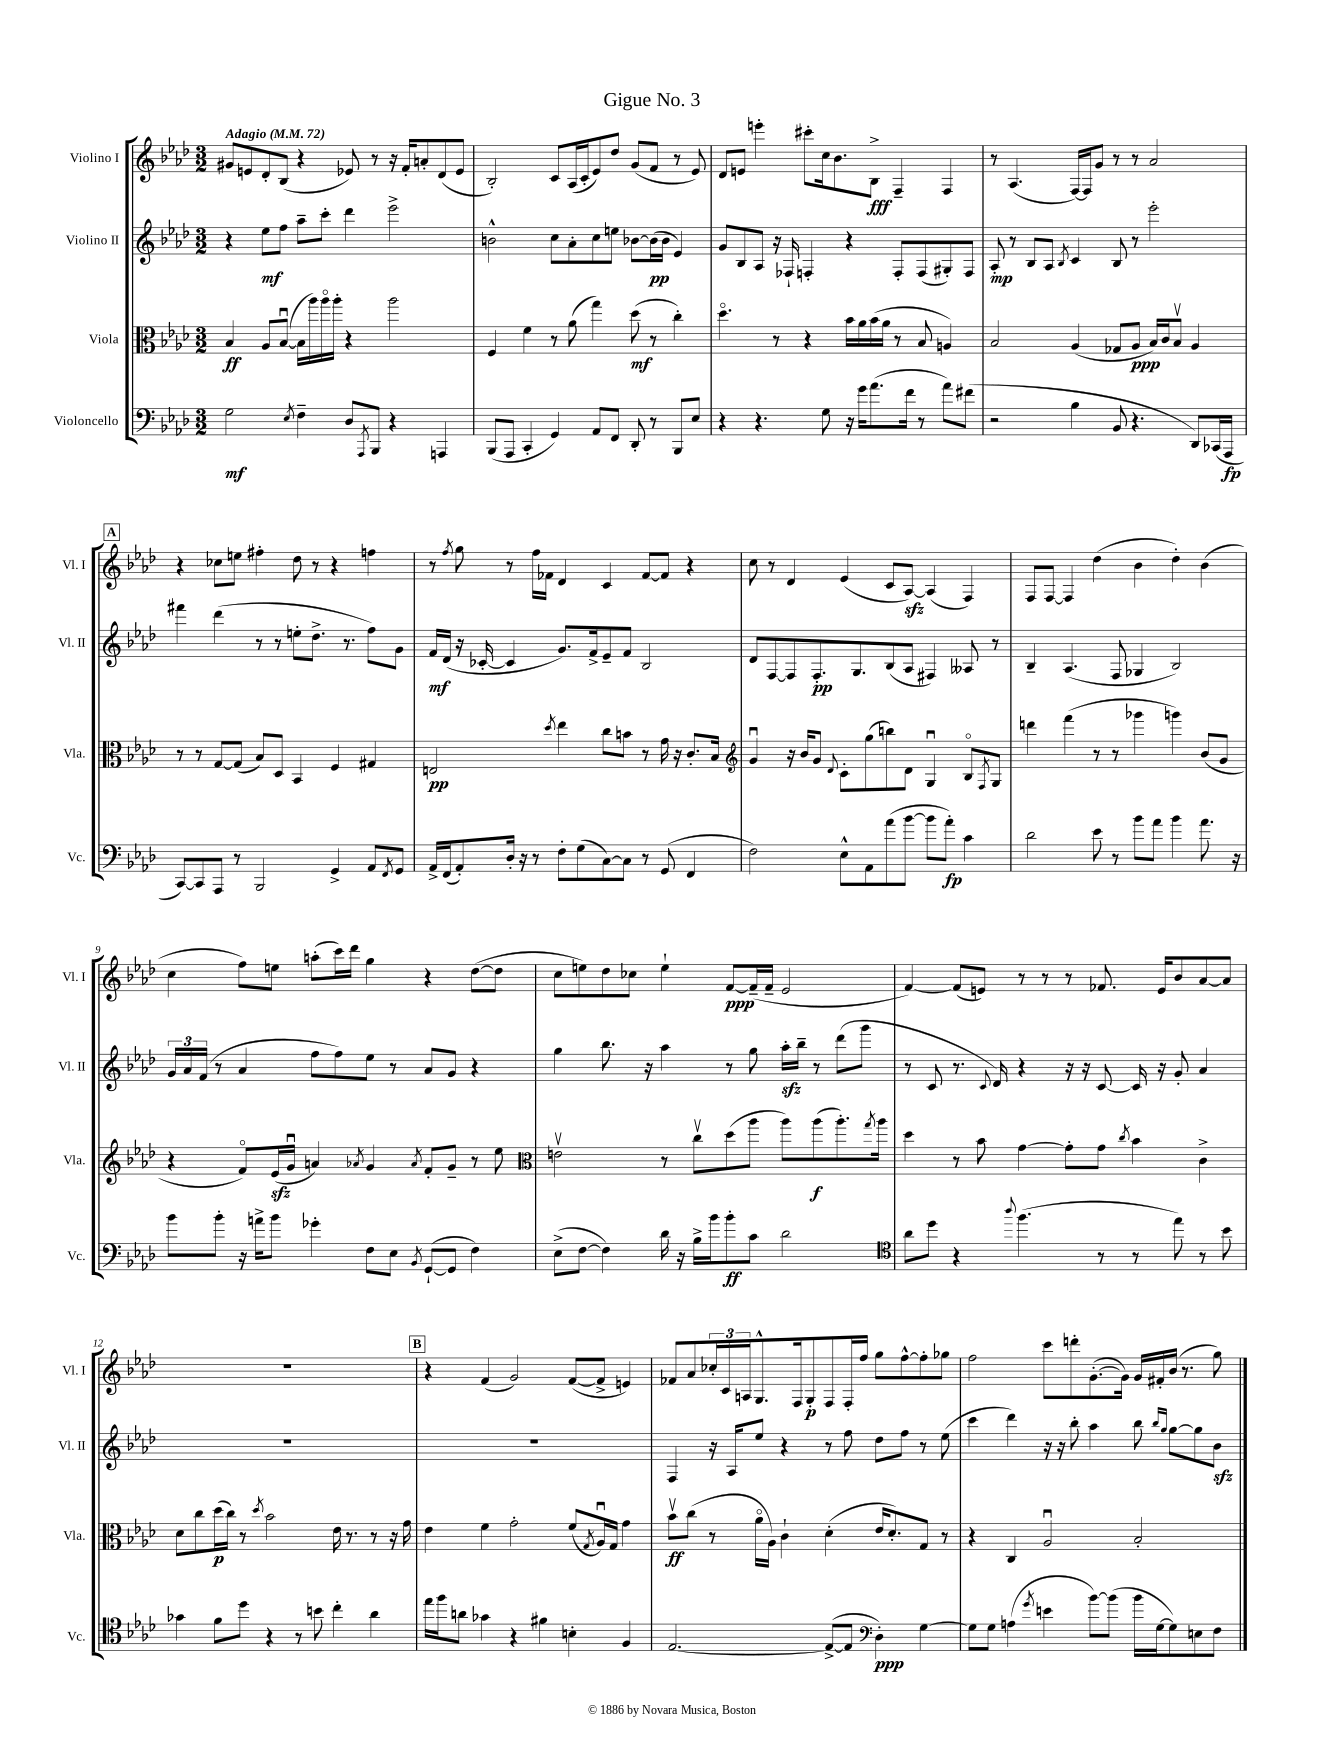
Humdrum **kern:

**kern	**dynam	**kern	**dynam	**kern	**dynam	**kern	**dynam
*part4	*part4	*part3	*part3	*part2	*part2	*part1	*part1
*staff4	*staff4	*staff3	*staff3	*staff2	*staff2	*staff1	*staff1
*I"Violoncello	*	*I"Viola	*	*I"Violino II	*	*I"Violino I	*
*I'Vc.	*	*I'Vla.	*	*I'Vl. II	*	*I'Vl. I	*
*clefF4	*	*clefC3	*	*clefG2	*	*clefG2	*
*k[b-e-a-d-]	*	*k[b-e-a-d-]	*	*k[b-e-a-d-]	*	*k[b-e-a-d-]	*
*M3/2	*	*M3/2	*	*M3/2	*	*M3/2	*
*MM72	*	*MM72	*	*MM72	*	*MM72	*
=1	=1	=1	=1	=1	=1	=1	=1
!	!	!	!	!	!	!LO:TX:a:B:t=Adagio	!
2G\	mf	4B-/	ff	4r	.	8g#X/L	.
.	.	.	.	.	.	8en/	.
.	.	8A-/L	.	8ee-\L	mf	8d-'/	.
.	.	([8B-u/J	.	8ff\J	.	(8B-/J	.
8qE-/	.	.	.	.	.	.	.
4F~\	.	16B-\LL]	.	8aa-~\L	.	4r	.
.	.	16aa-\)	.	.	.	.	.
.	.	16aa-\	.	8ccc'\J	.	.	.
.	.	16aa-'\JJ	.	.	.	.	.
8D-/L	.	4r	.	4ddd-\	.	8e-X/)	.
8qAAA-/	.	.	.	.	.	.	.
8BBB-/J	.	.	.	.	.	8r	.
4r	.	2aa-\	.	2eee-^\	.	16r	.
.	.	.	.	.	.	16f'/KL	.
.	.	.	.	.	.	8an'/	.
4AAAn/	.	.	.	.	.	(8d-/	.
.	.	.	.	.	.	8e-/J	.
=2	=2	=2	=2	=2	=2	=2	=2
(8BBB-/L	.	4F/	.	2bn^^\	.	2B-'/)	.
8AAA-/J	.	.	.	.	.	.	.
4CC'/	.	4f\	.	.	.	.	.
4GG/)	.	8r	.	8cc\L	.	8c/L	.
.	.	(8a-\	.	8a-'\	.	(16A-/L	.
.	.	.	.	.	.	16c'/J	.
8AA-/L	.	4gg\)	.	8cc\	.	8e-/)	.
8FF/J	.	.	.	8een\J	.	8dd-/J	.
8DD-'/	.	(8dd-\	mf	[8b-X\L	.	(8g/L	.
8r	.	8r	.	(16b-\L]	pp	8f/J	.
.	.	.	.	16b-\JJ	.	.	.
8BBB-/L	.	4cc'\)	.	4e-/)	.	8r	.
8E-/J	.	.	.	.	.	8e-/)	.
=3	=3	=3	=3	=3	=3	=3	=3
4r	.	4.dd-\	.	8g/L	.	8d-/L	.
.	.	.	.	8B-/	.	8en/J	.
4.r	.	.	.	8A-/J	.	4eeen'\	.
.	.	8r	.	16r	.	.	.
.	.	.	.	16F-X`/	.	.	.
.	.	4r	.	4Fn'/	.	8ccc#X'\L	.
8G\	.	.	.	.	.	16cc\k	.
.	.	.	.	.	.	8.b-\	.
16r	.	16b-\LL	.	4r	.	.	.
16g\KL	.	16a-\	.	.	.	.	.
(8.a-\	.	(16b-\	.	.	.	8B-^\J	fff
.	.	16a-\JJ	.	.	.	.	.
.	.	8r	.	8F'/L	.	4F~/	.
16f\Jk	.	.	.	.	.	.	.
8r	.	8B-/	.	(8F/	.	.	.
8a-\L)	.	4An/)	.	8G#X'/)	.	4F/	.
(8f#X\J	.	.	.	8F/J	.	.	.
=4	=4	=4	=4	=4	=4	=4	=4
2r	.	2B-/	.	8A-'/	mp	8r	.
.	.	.	.	8r	.	(4.A-/	.
.	.	.	.	8B-/L	.	.	.
.	.	.	.	8A-/J	.	.	.
.	.	.	.	8qB-/	.	.	.
4B-\	.	(4A-/	.	4c/	.	[16F/LL)	.
.	.	.	.	.	.	16F/J]	.
.	.	.	.	.	.	8g/J	.
8BB-/	.	8G-X/L	.	8B-/	.	8r	.
4.r	.	8A-/J	ppp	8r	.	8r	.
.	.	16B-/LL)	.	2eee-'\	.	2a-/	.
.	.	16c/J	.	.	.	.	.
.	.	8B-v/J	.	.	.	.	.
8DD-/L)	.	4A-/	.	.	.	.	.
(16CC-X/L	.	.	.	.	.	.	.
16AAA-/JJ	fp	.	.	.	.	.	.
!!LO:LB:g=z
!!LO:REH:place=s1:t=A
=5	=5	=5	=5	=5	=5	=5	=5
[8CC/L)	.	8r	.	4fff#X\	.	4r	.
8CC/]	.	8r	.	.	.	.	.
8AAA-/J	.	[8G/L	.	(4ddd-\	.	8cc-X\L	.
8r	.	(8G/J]	.	.	.	8een\J	.
2BBB-/	.	8B-/L)	.	8r	.	4ff#X'\	.
.	.	8D-/J	.	8r	.	.	.
.	.	4BB-/	.	8een'\L	.	8dd-\	.
.	.	.	.	8.dd-^\J	.	8r	.
4GG^/	.	4F/	.	.	.	4r	.
.	.	.	.	8.r	.	.	.
8AA-/L	.	4G#X/	.	8ff\L)	.	4ffn\	.
8qFF/	.	.	.	.	.	.	.
8GG/J	.	.	.	8g\J	.	.	.
=6	=6	=6	=6	=6	=6	=6	=6
16AA-^/LL	.	2En/	pp	16f/LL	mf	8r	.
(16FF/J	.	.	.	(16d-/JJ	.	.	.
.	.	.	.	.	.	8qff/	.
8AA-'/)	.	.	.	16r	.	8gg\	.
.	.	.	.	[16c-X'/	.	.	.
16D-'/Jk	.	.	.	4c-/]	.	8r	.
16r	.	.	.	.	.	.	.
8r	.	.	.	.	.	16ff\LL	.
.	.	.	.	.	.	16f-X\JJ	.
.	.	8qdd-/	.	.	.	.	.
8F'\L	.	4ee-\	.	8.g/L)	.	4d-/	.
(8G\	.	.	.	.	.	.	.
.	.	.	.	16f^/k	.	.	.
[8C\)	.	8cc\L	.	8e-~/	.	4c/	.
8C\J]	.	8bn\J	.	8f/J	.	.	.
8r	.	8r	.	2B-/	.	[8f-/L	.
(8GG/	.	16g\	.	.	.	8f-/J]	.
.	.	16r	.	.	.	.	.
4FF/	.	8.c'/L	.	.	.	4r	.
.	.	16B-/Jk	.	.	.	.	.
=7	=7	=7	=7	=7	=7	=7	=7
*	*	*clefG2	*	*	*	*	*
2F\)	.	4gu/	.	8d-/L	.	8cc\	.
.	.	.	.	[8F/	.	8r	.
.	.	16r	.	8F/]	.	4d-/	.
.	.	16b-/KL	.	.	.	.	.
.	.	8g/J	.	8.F'/	pp	.	.
.	.	8qqd-/	.	.	.	.	.
8E-^^\L	.	8c'\L	.	.	.	(4e-/	.
.	.	.	.	8.G/	.	.	.
8AA-\	.	(8gg\	.	.	.	.	.
(8a-\	.	8bbn\)	.	(8B-/	.	8c/L	.
[8b-\J	.	8d-\J	.	8A-/J	.	[8A-zz/J)	.
8b-\L]	.	4Gu/	.	4F#X/)	.	(4A-/]	.
8a-'\J)	fp	.	.	.	.	.	.
4c\	.	8B-/L	.	8A--X/	.	4F/)	.
.	.	8qF/	.	.	.	.	.
.	.	8G/J	.	8r	.	.	.
=8	=8	=8	=8	=8	=8	=8	=8
2d-\	.	4dddn\	.	4B-~/	.	8F/L	.
.	.	.	.	.	.	[8F/J	.
.	.	(4fff\	.	(4.A-/	.	4F/]	.
8e-\	.	8r	.	.	.	(4dd-\	.
8r	.	8r	.	8F/	.	.	.
8b-\L	.	4ggg-X\	.	4G-X/	.	4b-\	.
8a-\J	.	.	.	.	.	.	.
4b-\	.	4gggn\)	.	2B-/)	.	4dd-'\)	.
8.a-\	.	(8b-/L	.	.	.	(4b-\	.
.	.	8g/J	.	.	.	.	.
16r	.	.	.	.	.	.	.
!!LO:LB:g=z
=9	=9	=9	=9	=9	=9	=9	=9
8b-\L	.	4r	.	24g/LL	.	4cc\	.
.	.	.	.	24a-/	.	.	.
.	.	.	.	(24f/JJ	.	.	.
8b-'\J	.	.	.	8r	.	.	.
16r	.	8f/L)	.	4a-/	.	8ff\L)	.
16an^\KL	.	.	.	.	.	.	.
8b-\J	.	(16e-zz/L	.	.	.	8een\J	.
.	.	16gu/JJ	.	.	.	.	.
4g-X'\	.	4an/)	.	8ff\L	.	(8aan'\L	.
.	.	.	.	8ff\)	.	16ccc\L)	.
.	.	.	.	.	.	16ddd-\JJ	.
.	.	8qa-X/	.	.	.	.	.
8F\L	.	4g/	.	8ee-\J	.	4gg\	.
8E-\J	.	.	.	8r	.	.	.
8qBB-/	.	8qa-/	.	.	.	.	.
([8GG`/L	.	8f'/L	.	8a-/L	.	4r	.
8GG/J]	.	8g~/J	.	8g/J	.	.	.
4F\)	.	8r	.	4r	.	([8dd-\L	.
.	.	8ee-\	.	.	.	8dd-\J]	.
=10	=10	=10	=10	=10	=10	=10	=10
*	*	*clefC3	*	*	*	*	*
(8E-^\L	.	2env\	.	4gg\	.	8cc\L	.
[8F\J	.	.	.	.	.	8een\)	.
4F\])	.	.	.	8.bb-\	.	8dd-\	.
.	.	.	.	.	.	8cc-X\J	.
.	.	.	.	16r	.	.	.
16d-\	.	8r	.	4aa-\	.	4ee`\	.
16r	.	.	.	.	.	.	.
16B-^\LL	.	8ccv\L	.	.	.	.	.
16b-\J	.	.	.	.	.	.	.
8b-'\	ff	(8dd-\	.	8r	.	[8f/L	ppp
8c\J	.	8aa-\J	.	8gg\	.	(16f~/L]	.
.	.	.	.	.	.	16f~/JJ	.
2d-\	.	8aa-\L)	.	16aa-zz'\LL	.	2e-/	.
.	.	.	.	16bb-~\JJ	.	.	.
.	.	(8aa-\	f	8r	.	.	.
.	.	8.aa-'\)	.	(8ddd-\L	.	.	.
.	.	.	.	8ggg\J	.	.	.
.	.	8qgg/	.	.	.	.	.
.	.	16aa-\Jk	.	.	.	.	.
=11	=11	=11	=11	=11	=11	=11	=11
*clefC4	*	*	*	*	*	*	*
8a-\L	.	4dd-\	.	8r	.	[4f/)	.
8dd-\J	.	.	.	8c/	.	.	.
4r	.	8r	.	8.r	.	(8f/L]	.
.	.	8b-\	.	.	.	8en/J)	.
.	.	.	.	8qqc/	.	.	.
.	.	.	.	16d-/)	.	.	.
8qqaa-/	.	.	.	.	.	.	.
(4.ff\	.	[4g\	.	4r	.	8r	.
.	.	.	.	.	.	8r	.
.	.	8g'\L]	.	16r	.	8r	.
.	.	.	.	16r	.	.	.
8r	.	8g\J	.	[8c/	.	8.f-X/	.
.	.	8qcc/	.	.	.	.	.
8r	.	4b-\	.	16c/]	.	.	.
.	.	.	.	16r	.	16e/KL	.
8ee-\)	.	.	.	8g'/	.	8b-/	.
8r	.	4c^\	.	4a-/	.	[8a-/	.
8b-\	.	.	.	.	.	8a-/J]	.
!!LO:LB:g=z
=12	=12	=12	=12	=12	=12	=12	=12
4g-X\	.	8d-\L	.	1.r	.	1.r	.
.	.	8cc\	.	.	.	.	.
8f\L	.	(16dd-\L	p	.	.	.	.
.	.	16cc\JJ)	.	.	.	.	.
8dd-\J	.	8r	.	.	.	.	.
.	.	8qdd-/	.	.	.	.	.
4r	.	2b-\	.	.	.	.	.
8r	.	.	.	.	.	.	.
8bn\	.	.	.	.	.	.	.
4cc'\	.	16e-\	.	.	.	.	.
.	.	8.r	.	.	.	.	.
4a-\	.	8r	.	.	.	.	.
.	.	16r	.	.	.	.	.
.	.	16g\	.	.	.	.	.
!!LO:REH:place=s1:t=B
=13	=13	=13	=13	=13	=13	=13	=13
16ee-\LL	.	4e-\	.	1.r	.	4r	.
16ff\J	.	.	.	.	.	.	.
8an\J	.	.	.	.	.	.	.
4g-X\	.	4f\	.	.	.	(4f/	.
4r	.	2g'\	.	.	.	2g/)	.
4f#X\	.	.	.	.	.	.	.
4Bn'\	.	(8f/L	.	.	.	([8f/L	.
.	.	8qG/	.	.	.	.	.
.	.	16A-u/L)	.	.	.	8f^/J]	.
.	.	16G/JJ	.	.	.	.	.
4F/	.	4g\	.	.	.	4en/)	.
=14	=14	=14	=14	=14	=14	=14	=14
[2.E-/	.	8b-v\L	ff	4F/	.	8f-X/L	.
.	.	(8cc\J	.	.	.	8a-/	.
.	.	8r	.	16r	.	24cc-X'/L	.
.	.	.	.	.	.	24c/	.
.	.	.	.	16A-/KL	.	.	.
.	.	.	.	.	.	24An/J	.
.	.	16a-\LL	.	8ee-/J	.	8.G^^/	.
.	.	16A-\JJ)	.	.	.	.	.
.	.	4c`\	.	4r	.	.	.
.	.	.	.	.	.	16F/k	.
.	.	.	.	.	.	8G'/	p
(8E-^/L_	.	(4d-'\	.	8r	.	8F/	.
8E-/J]	.	.	.	8ff\	.	16F'/L	.
.	.	.	.	.	.	16ff/JJ	.
*clefF4	*	*	*	*	*	*	*
4D-'\)	ppp	16e-/KL	.	8dd-\L	.	8gg\L	.
.	.	8.d-'/)	.	.	.	.	.
.	.	.	.	8ff\J	.	[8ff^^\	.
[4G\	.	8G/J	.	8r	.	8ff'\]	.
.	.	8r	.	(8ee-\	.	8gg-X\J	.
=15	=15	=15	=15	=15	=15	=15	=15
8G\L]	.	4r	.	4ccc\	.	2ff\	.
8G\J	.	.	.	.	.	.	.
(4An\	.	4C/	.	4ddd-\)	.	.	.
8qg/	.	.	.	.	.	.	.
4en\	.	2A-u/	.	16r	.	8ccc\L	.
.	.	.	.	16r	.	.	.
.	.	.	.	8bb-'\	.	8dddn'\	.
[8b-\L)	.	.	.	4aa-\	.	([8.g'\	.
(8b-\J]	.	.	.	.	.	.	.
.	.	.	.	.	.	16g\Jk])	.
16b-\LL	.	2B-'/	.	8bb-\	.	16g/LL	.
[16G\J	.	.	.	.	.	16f#X'/	.
.	.	.	.	16qqbb-/LL	.	.	.
.	.	.	.	16qqgg/JJ	.	.	.
8G\])	.	.	.	[8gg\L	.	(16b-/JJ	.
.	.	.	.	.	.	8.r	.
8En\	.	.	.	8gg\]	.	.	.
8F\J	.	.	.	8b-zz\J	.	8gg\)	.
==	==	==	==	==	==	==	==
*-	*-	*-	*-	*-	*-	*-	*-
